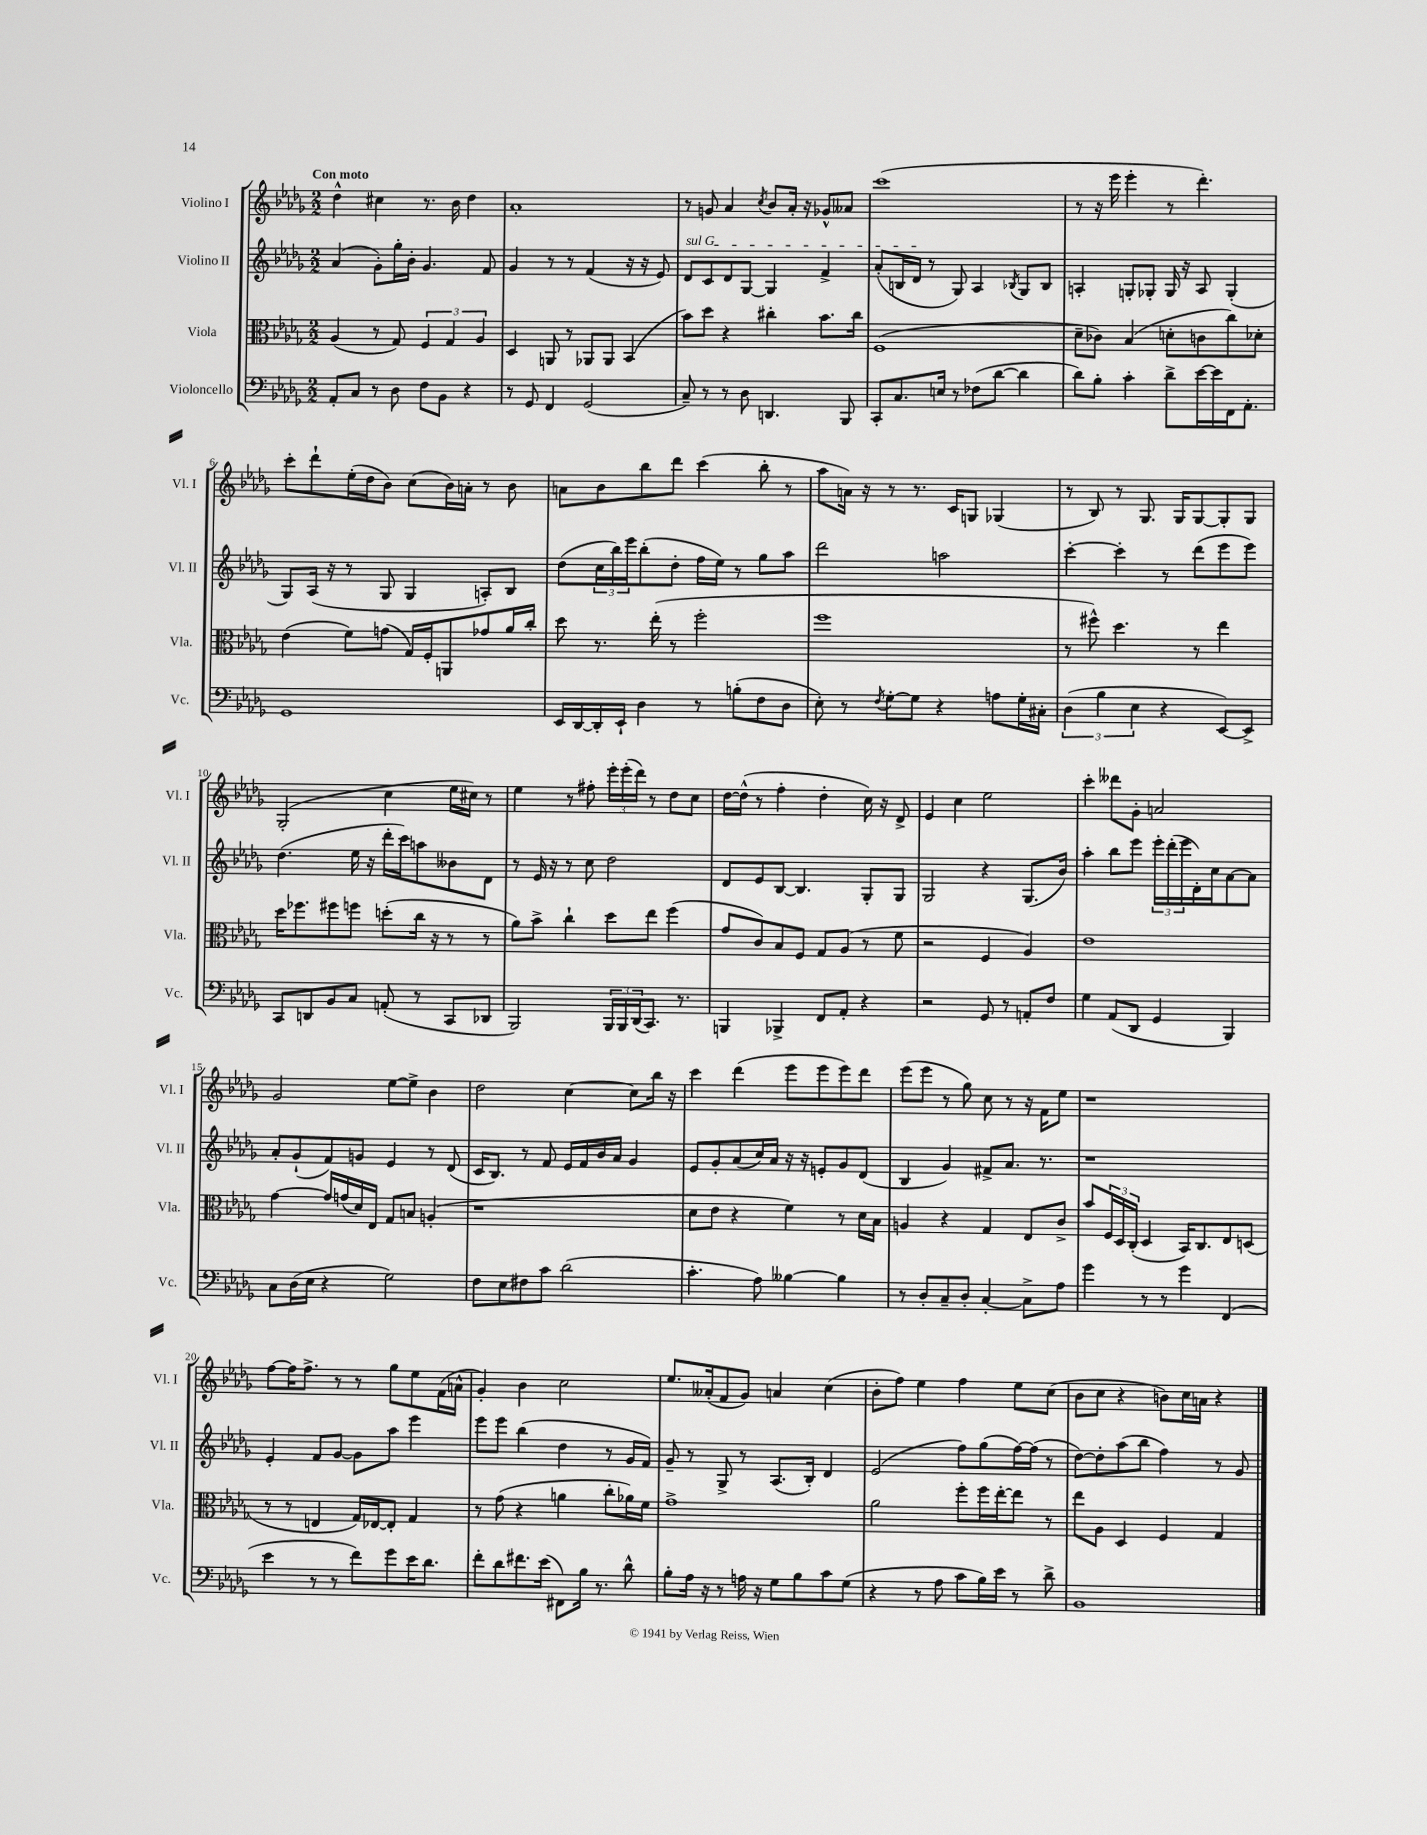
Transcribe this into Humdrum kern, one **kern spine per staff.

**kern	**kern	**kern	**kern
*staff4	*staff3	*staff2	*staff1
*clefF4	*clefC3	*clefG2	*clefG2
*k[b-e-a-d-g-]	*k[b-e-a-d-g-]	*k[b-e-a-d-g-]	*k[b-e-a-d-g-]
*M2/2	*M2/2	*M2/2	*M2/2
8AA-'	(4A-	(4a-	4dd-^^
8C	.	.	.
8r	8r	8g-')	4cc#
8D-	8G-)	16gg-'	.
.	.	16b-'	.
8F	6F	4.g-	8.r
8BB-	.	.	.
.	6G-	.	.
.	.	.	16b-
4r	.	.	4dd-
.	6A-	.	.
.	.	8f	.
=	=	=	=
8r	4D-	4g-	1a-'
8GG-	.	.	.
4FF	8AA	8r	.
.	8r	8r	.
(2GG-	8AA-	(4f	.
.	8AA-	.	.
.	(4BB-	16r	.
.	.	16r	.
.	.	8e-)	.
=	=	=	=
8C~)	8b-)	8d-	8r
8r	8dd-	8c	8g
8r	4r	8d-	4a-
8D-	.	[8G-	.
.	.	.	8qcc
4.DD	4cc#'	4G-]	8b-
.	.	.	16a-'
.	.	.	16r
.	8.b-	4f^	8g-^^
8BBB-	.	.	8a--
.	16cc#	.	.
=	=	=	=
8CC'	(1F	(8a-'	(1ccc
8.C	.	16B	.
.	.	16d-	.
.	.	8r	.
16E	.	.	.
8r	.	8G-)	.
(8F-	.	4A-	.
[8d-	.	.	.
.	.	8qB-	.
4d-]	.	8G-	.
.	.	8B-	.
=	=	=	=
8d-)	8d-~	4A'	8r
8B-'	8c-)	.	16r
.	.	.	16eee-
4c'	(4B-	8G'	4eee-'
.	.	8G-'	.
8d-^	8d'	16G-	8r
.	.	16r	.
[16e-	8c	8A	4.ddd-')
16e-]	.	.	.
16FF	8cc)	(4G-'	.
8.AA-'	.	.	.
.	8d-'	.	.
=	=	=	=
1GG-	(4e-	8G-)	8ccc'
.	.	(16A-	8ddd-`
.	.	16r	.
.	8f)	8r	(16ee-'
.	.	.	16dd-
.	(8g	8G-	8b-)
.	16G-)	4G-	(8cc
.	16F'	.	.
.	8AA	.	16b-)
.	.	.	16a'
.	8g-	8A')	8r
.	16a-	8B-	8b-
.	16cc'	.	.
=	=	=	=
16EE-	8dd-	(8dd-	8a
[16DD-	.	.	.
16DD-']	8.r	24cc	8b-
.	.	24bb-)	.
16EE-`	.	.	.
.	.	24eee-	.
4D-	.	(8bb-'	8bb-
.	(16ee-'	.	.
.	8r	8dd-'	8ddd-
8r	2ff'	16ff	(4ccc
.	.	16ee-)	.
(8B'	.	8r	.
8F	.	8gg-	8bb-'
8D-	.	8aa-	8r
=	=	=	=
8E-')	1ff	2ddd-	8aa-
8r	.	.	16a)
.	.	.	16r
8qF	.	.	.
[8G-'	.	.	8r
8G-]	.	.	8.r
4r	.	2aa	.
.	.	.	16c
.	.	.	8G
8A	.	.	(4G-
16G-'	.	.	.
16C#'	.	.	.
=	=	=	=
(6D-	8r	[4ccc'	8r
.	8ff#^^)	.	8B-)
6B-	.	.	.
.	4.dd-	4ccc']	8r
6E-	.	.	.
.	.	.	8.G-
4r	.	8r	.
.	.	.	16G-
.	8r	(8ddd-	[8G-
[8EE-)	4ee-	8eee-	8G-']
8EE-^]	.	8eee-)	8G-
=	=	=	=
8CC	16dd-	(4.dd-	(2G-'
.	8.ff-	.	.
8DD	.	.	.
8BB-	8ff#	.	.
8C	8ff	16ee-	.
.	.	16r	.
(8AA'	(8dd'	16ddd-'	4cc
.	.	16ccc)	.
8r	16cc	8aa	.
.	16r	.	.
8CC	8r	8b--	16ee-
.	.	.	16cc#)
8DD-	8r	8d-	8r
=	=	=	=
2BBB-)	8a-)	8r	4ee-
.	8b-^	16e-	.
.	.	16r	.
.	4cc`	8r	8r
.	.	8cc	8ff#'
24BBB-	8dd-	2dd-	24eee-'
24BBB-	.	.	(24eee-'
(24DD-	.	.	24ddd-)
8.CC)	8ee-	.	8r
.	(4ff	.	8dd-
8.r	.	.	.
.	.	.	8cc
=	=	=	=
4BBB	8g-	8d-	[16dd-
.	.	.	(16dd-^^]
.	8c)	8e-	8r
4BBB-^	8B-	[8B-	4ff'
.	8F	4.B-]	.
8FF	8G-	.	4dd-'
8AA-'	(8A-	.	.
4r	8r	8G-'	16cc)
.	.	.	16r
.	8f	8G-	8d-^
=	=	=	=
2r	2r	2G-	4e-
.	.	.	4cc
8GG-	4F	4r	2ee-
8r	.	.	.
8AA'	4A-)	(8.G-	.
8F	.	.	.
.	.	16b-)	.
=	=	=	=
4G-	1e-	4aa-'	4ccc'
(8AA-	.	8bb-	8ddd--
8DD-	.	8eee-	8g-'
4GG-	.	24eee-'	2a
.	.	(24ddd-'	.
.	.	24eee-	.
.	.	16d-')	.
.	.	16cc	.
4BBB-)	.	[8a-	.
.	.	8a-]	.
=	=	=	=
8C	[4g-	8a-'	2g-
(16D-	.	(8g-`	.
16E-	.	.	.
4r	16g-]	8f)	.
.	(16g	.	.
.	16d-)	8g	.
.	16E-	.	.
2G-)	8G-	4e-	[8ee-
.	8B	.	8ee-^]
.	(4A'	8r	4b-
.	.	(8d-	.
=	=	=	=
8F	1r	16c	2dd-
.	.	8.B-)	.
8E-	.	.	.
8F#	.	8r	.
8c	.	8f	.
(2d-	.	16e-	[4cc
.	.	16f	.
.	.	16b-	.
.	.	16a-	.
.	.	4g-	8cc]
.	.	.	16bb-
.	.	.	16r
=	=	=	=
4.c'	8d-	8e-	4ccc
.	8e-	8g-'	.
.	4r	(8a-	(4ddd-
8A-)	.	16cc)	.
.	.	16a-	.
[4B--	4f)	16r	8eee-
.	.	16r	.
.	.	8e'	8eee-
4B--]	8r	8g-	8eee-)
.	16d-	(8d-	8ddd-
.	16B-	.	.
=	=	=	=
8r	4A	4B-	(8eee-
8D-'	.	.	8eee-
8C~	4r	4g-)	8r
8D-'	.	.	8gg-)
[4C'	4G-	8f#^	8cc
.	.	8.a-	8r
8C^]	8E-	.	16r
.	.	8.r	16f
8A-	8c^	.	8ee-
=	=	=	=
4g-	8b-	1r	1r
.	24F	.	.
.	24D-	.	.
.	(24C'	.	.
8r	4D-	.	.
8r	.	.	.
4g-	16BB-)	.	.
.	8.C	.	.
(4FF	8E-	.	.
.	(8D	.	.
=	=	=	=
4e-	8r	4e-'	[8ff
.	8r	.	16ff]
.	.	.	8.ff^
8r	4E	8f	.
8r	.	[8g-	8r
8f)	16G-)	8g-]	8r
.	[16E-	.	.
8g-	8E-']	8aa-	8gg-
16e-	4G-	4eee-	8ee-
8.d-	.	.	.
.	.	.	(16f
.	.	.	16a^^
=	=	=	=
8f'	8r	8eee-	4g-')
8d-	(8g-	8eee-	.
8.f#	4r	(4bb-	4b-
(16e-	.	.	.
8FF#)	4a	4dd-	2cc
16B-	.	.	.
8.r	.	.	.
.	8cc'	8r	.
8d-^^	16a-)	16g-	.
.	16f	16f)	.
=	=	=	=
8B-'	1g-^	8g-~	8.ee-
16A-	.	8r	.
16r	.	.	(16a--'
8r	.	8G-^	8f
16A	.	8r	8g-)
16r	.	.	.
8G-	.	(8.A-	4a
8B-	.	.	.
.	.	16B-')	.
8c	.	4d-	(4cc
(8G-	.	.	.
=	=	=	=
4r	2a-	(2e-	8b-'
.	.	.	8ff)
8r	.	.	4ee-
8A-	.	.	.
8c	8ff'	8ff)	4ff
16B-)	16ff	(8gg-	.
16e-	[16ee-'	.	.
8r	8ee-]	[16ff)	8ee-
.	.	(16ff]	.
8d-^	8r	8r	(8cc
=	=	=	=
1BB-	8ee-	[8dd-)	8b-
.	8A-	8dd-']	8cc
.	4D-	(8aa-	4r
.	.	8bb-	.
.	4F	4ff)	8b)
.	.	.	16cc
.	.	.	16a
.	4G-	8r	4r
.	.	8g-	.
==	==	==	==
*-	*-	*-	*-
